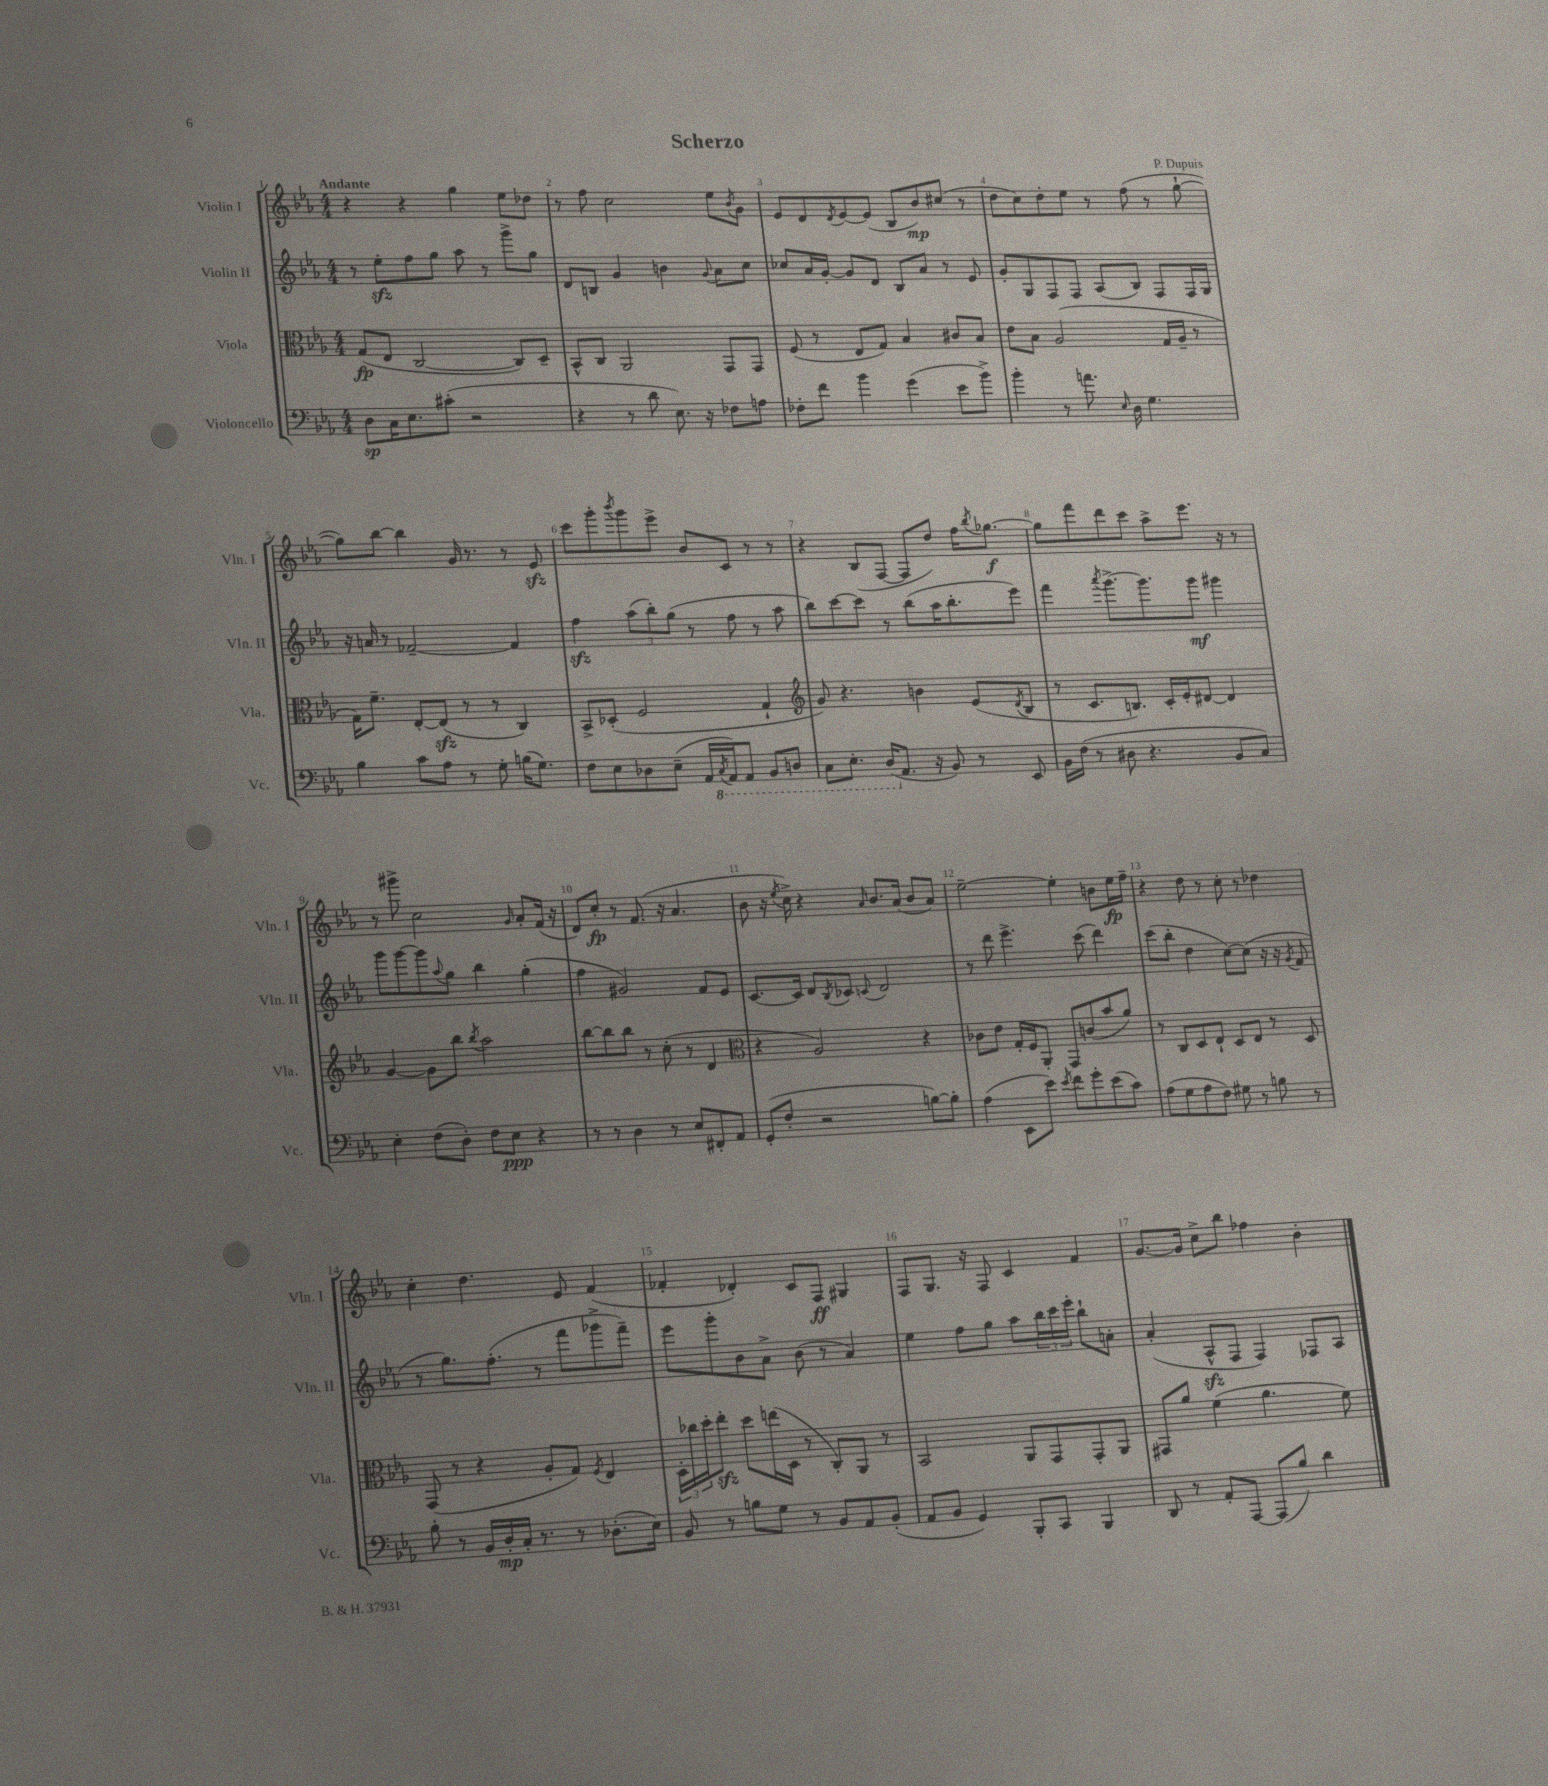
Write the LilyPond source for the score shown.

\header { title = "Scherzo" composer = "P. Dupuis" }
<<
\new StaffGroup <<
\new Staff = "s0" \with { instrumentName = "Violin I" shortInstrumentName = "Vln. I" } {
    \clef treble \key ees \major \numericTimeSignature \time 4/4 \tempo "Andante"
    r4 r4 g''4 ees''8 des''8 |
    r8 f''8 c''2 ees''8 \acciaccatura { bes'8 } g'8 |
    ees'8 d'8 \acciaccatura { d'8 } ees'8~ ees'8( bes8 bes'8\mp) cis''8( r8 |
    d''8 c''8) d''8-. ees''8 r8 f''8( r8 g''8~-! |
    g''8) bes''8~ bes''4 g'16 r8. r8 ees'8\sfz |
    c'''8 g'''8-. \acciaccatura { bes'''8 } g'''8 ees'''8-> bes'8 c'8 r8 r8 |
    r4 bes8( f8~ f8 d''8) f''16 \acciaccatura { bes''8 } ges''8.~\f |
    ges''8 f'''8 d'''8 c'''8 aes''8-> ees'''8. r16 r8 |
    r8 gis'''8-> c''2 \grace { g'16 } aes'8-. f'16( r16 |
    d'8) c''8-.\fp r8 f'8.( r16 aes'4. |
    bes'8 r16 \acciaccatura { ees''8 } c''16->) r4 \grace { aes'16 } bes'8. aes'16( bes'8 aes'8) |
    ees''2~-- ees''4-. b'8 ees''16\fp f''16-- |
    r4 d''8 r8 c''8-. r8 des''4 |
    c''4-. d''4. ees'8 f'4( |
    fes'4-. des'4-.) c'8 f8\ff gis4 |
    f8 g8. r16 f8 c'4 f'4 |
    g'8.~ g'16 c''8-> bes''8 fes''4 bes'4-. \bar "|." |
}
\new Staff = "s1" \with { instrumentName = "Violin II" shortInstrumentName = "Vln. II" } {
    \clef treble \key ees \major \numericTimeSignature \time 4/4
    r8 ees''8-.\sfz f''8 g''8 aes''8 r8 g'''8-> g''8 |
    d'8 b8 g'4 b'4 \appoggiatura { g'8 } aes'8 c''8 |
    ces''8 aes'16 g'16~-. g'8 d'8 bes8 aes'8 r8 ees'8 |
    g'8-. g8 f8 f8 aes8( bes8) f8 f16 g16 |
    r16 a'16 r8 fes'2~-- fes'4 |
    f''4\sfz \tuplet 3/2 { aes''8( bes''8-.) g''8( } r8 f''8 r8 aes''8 |
    bes''8) c'''8~ c'''8 r8 bes''8( aes''16 bes''8.-. ees'''8) |
    f'''4 \acciaccatura { aes'''8 } g'''8.~-> g'''8. g'''8\mf gis'''4 |
    g'''8 g'''8~ g'''8 \appoggiatura { aes''8 } g''8 bes''4 g''4-.( |
    f''4 gis'2) f'8 ees'8 |
    c'8.~ c'16 d'8 \acciaccatura { bes8 } ces'8 \appoggiatura { c'8 } d'2 |
    r8 d'''8 ees'''4.-> c'''8( d'''4) |
    c'''8( bes''8-. d''4 c''8~) c''8( r16 r16 \acciaccatura { g'8 } f'8 |
    r8 g''8.) f''8.-.( r8 f'''8 ges'''8-> f'''8--) |
    ees'''8 g'''8-. bes'8 aes'8-> bes'8( r8 aes'4) |
    ees''4 f''8 g''8 aes''8 \tuplet 3/2 { bes''16 c'''16 ees'''16-. } bes''8-! a'8-. |
    aes'4-.( aes8-^\sfz f8 f4) fes8 aes8 \bar "|." |
}
\new Staff = "s2" \with { instrumentName = "Viola" shortInstrumentName = "Vla." } {
    \clef alto \key ees \major \numericTimeSignature \time 4/4
    g8\fp( ees8 c2~ c8) d8-- |
    bes,8-^ c8 aes,2 g,8 g,8 |
    f8( r8 ees8 g8) bes4 cis'8 bes8 |
    ees'8 bes8 aes2( g16 aes16-- r8 |
    g16) f'8.-- ees8~-. ees8\sfz( r8 r8 c4) |
    bes,8-> des8-.( f2 g4-! |
    \clef treble g'8) r4. b'4 ees'8( \acciaccatura { d'8 } bes8 |
    r8 c'8. b8.) c'16-. ees'16-. dis'8~ dis'4 |
    g'4~ g'8 bes''8 \acciaccatura { bes''8 } aes''2 |
    bes''8~ bes''8 bes''8 r8 c''8-.( r8 d'4 |
    \clef alto r4 aes2) r4 |
    ces'8 ees'8 g16-. f16 aes,8-. g,8 c'8( bes'8 aes'8) |
    r8 c8 d8 ees8-! d8 ees8 r8 d8 |
    g,8( r8 r4 aes8-. g8) \acciaccatura { f8 } ees4 |
    \tuplet 3/2 { d16-. ces''16 d''16-. } ees''8-.\sfz d''8 e''16( d16 r8 c8-.) aes,8 r8 |
    bes,2 aes,8 g,8 g,8-. aes,8 |
    gis,8 aes'8 f'4( aes'4. f'8) \bar "|." |
}
\new Staff = "s3" \with { instrumentName = "Violoncello" shortInstrumentName = "Vc." } {
    \clef bass \key ees \major \numericTimeSignature \time 4/4
    d8\sp c16 ees8. cis'8-.( r2 |
    r4 r8 d'8 ees8.) r16 fes8 a8 |
    fes8-. f'8 bes'4 g'4( ees'8 bes'8->) |
    bes'4-. r8 a'8. \grace { ees16 } d16 g4. |
    bes4 c'8 aes8 r8 g8-. b16( g8.) |
    f8 ees8 des8 ees8--( aes,16 \ottava #-1 \acciaccatura { c,8 } aes,,16) aes,,8 bes,,8 d,!8 |
    c,8 ees,8.-. d,16( \ottava #0 aes,8. r16 bes,8) r8 ees,8 |
    bes,16 f16( r8 dis8 r4. bes,8 c8) |
    ees4-. f8( d8-.) f8 ees8\ppp r4 |
    r8 r8 d4 r8 ees8 fis,8-. aes,8 |
    g,8-.( f8-. r2 b8~) b8-. |
    aes4( ees,8 ees'8) \acciaccatura { ees'8 } f'8 g'8-. ees'8( c'8) |
    aes8( g8 aes8 f8) gis8 r8 b8 r8 |
    bes8-. r8 bes,16 d16-.\mp c16-. r8. r8 des8.-.( ees16) |
    bes,8 r8 b8 g8 r8 bes,8 aes,8 bes,8-.( |
    aes,8 bes,8 g,4) bes,,8-. c,8 bes,,4 |
    d,8 r8 aes,8-. aes,,8~ aes,,8( bes8) d'4 \bar "|." |
}
>>
>>
\layout { \context { \Score \override BarNumber.break-visibility = ##(#f #t #t) barNumberVisibility = #all-bar-numbers-visible } }
